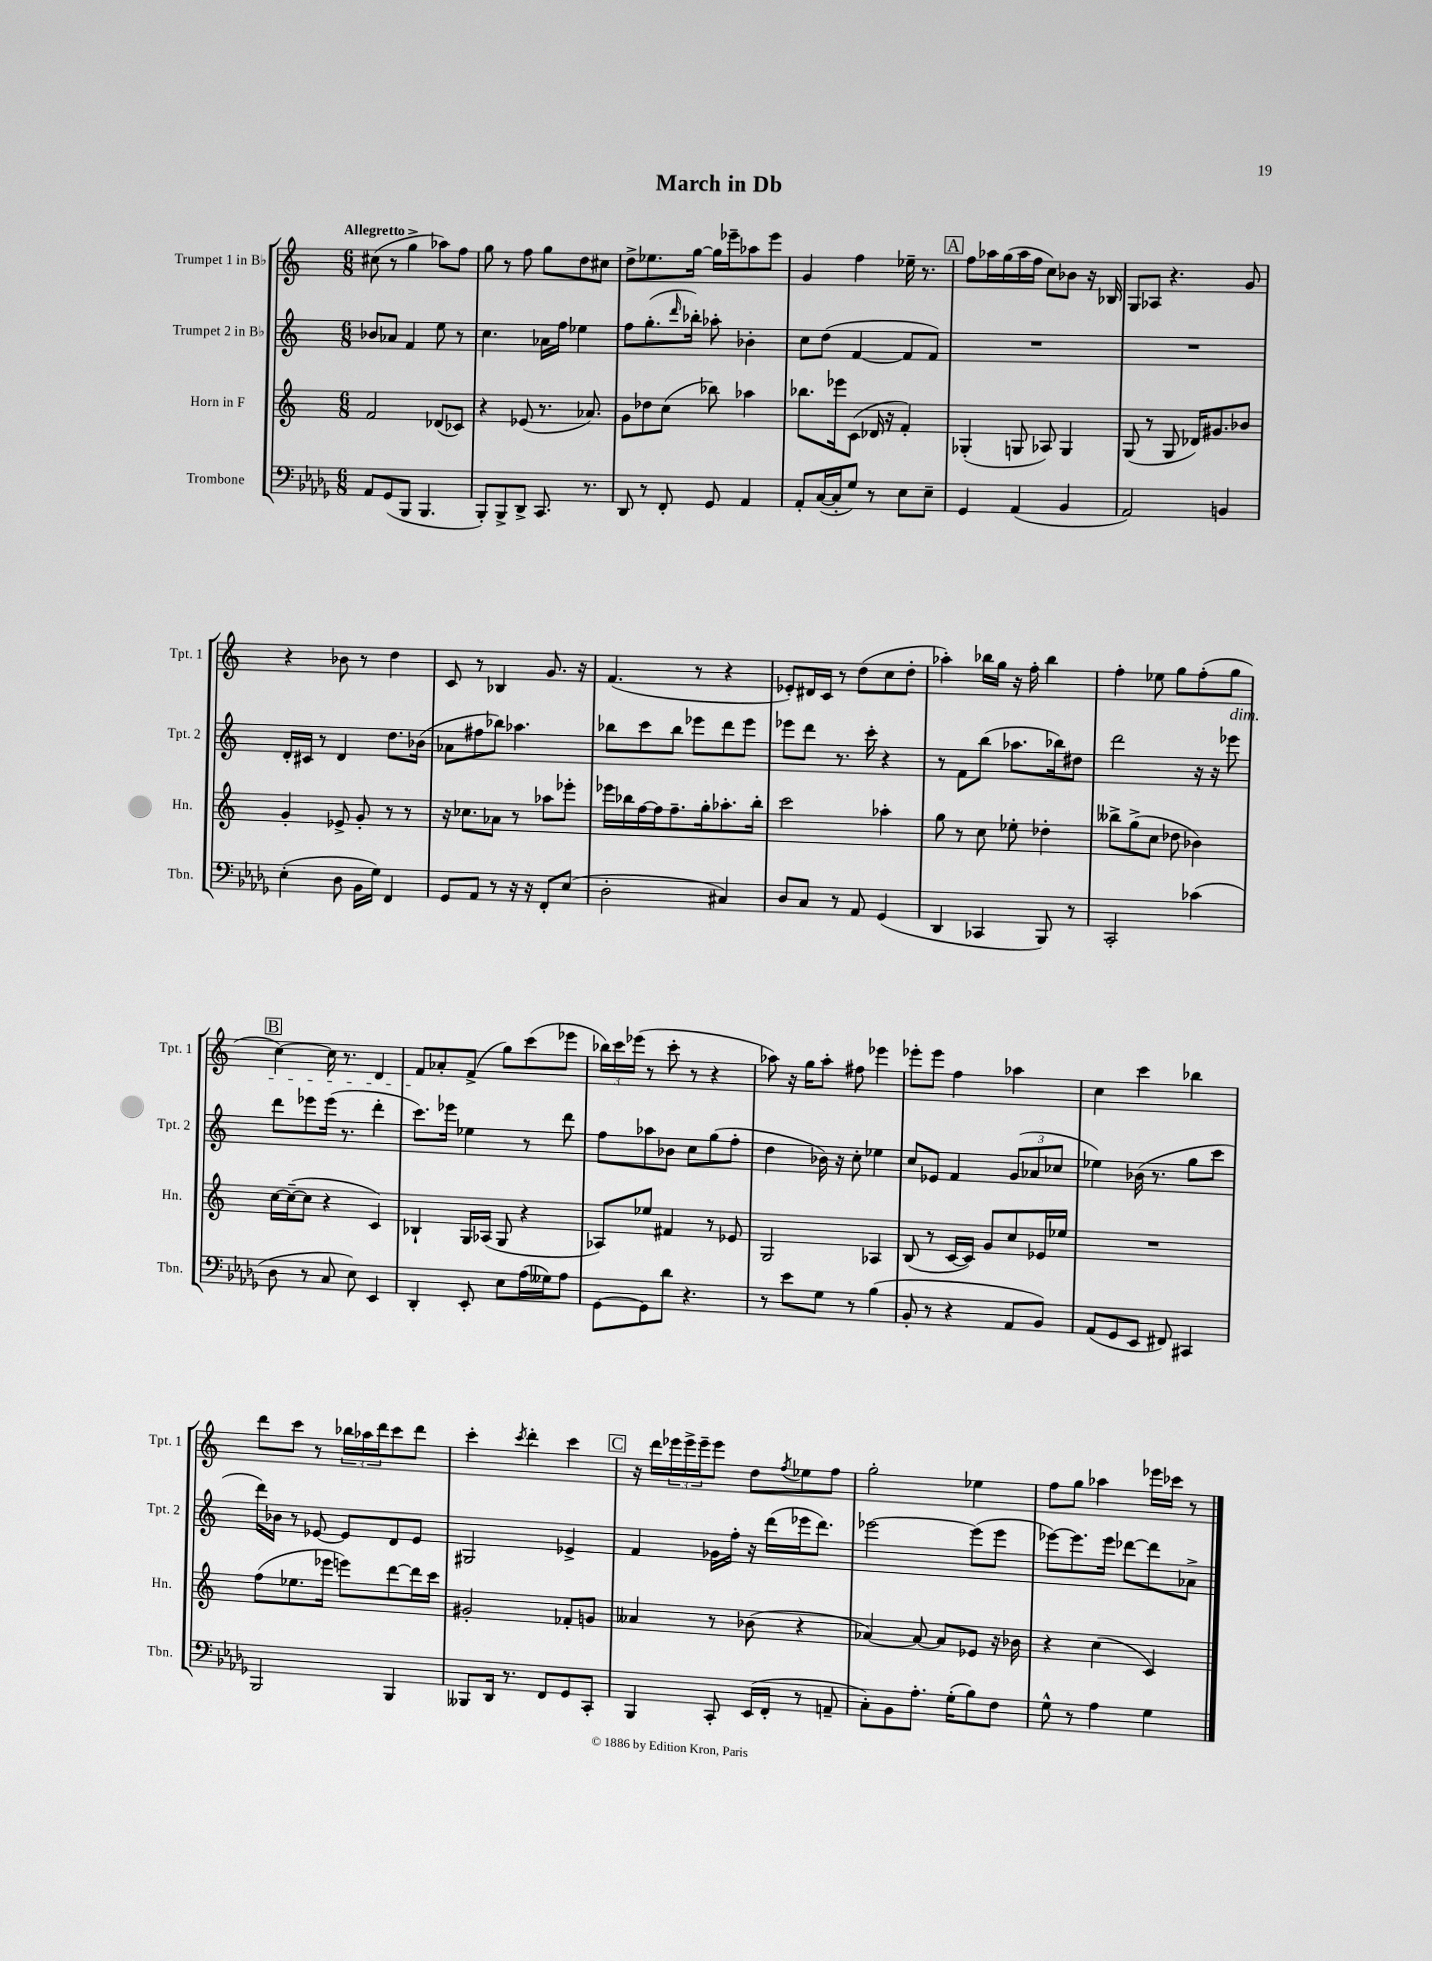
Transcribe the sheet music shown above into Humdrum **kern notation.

**kern	**kern	**kern	**kern
*staff4	*staff3	*staff2	*staff1
*clefF4	*clefG2	*clefG2	*clefG2
*k[b-e-a-d-g-]	*k[]	*k[]	*k[]
*M6/8	*M6/8	*M6/8	*M6/8
8AA-/L	2f/	8b-/L	(8cc#\
(8GG-/	.	8a-/J	8r
8BBB-/J	.	4f/	4gg^\
4.BBB-/	.	.	.
.	(8d-/L	8ee\	8aa-\L)
.	8c-/J)	8r	8ff\J
=	=	=	=
8BBB-'/L)	4r	4.cc\	8gg\
8BBB-^/	.	.	8r
8DD-^/J	(8e-/	.	8ff\
8.CC/	8.r	16a-\LL	8gg\L
.	.	16ff\JJ	.
.	.	4ee-\	8dd\
8.r	8.a-/)	.	.
.	.	.	8cc#\J
=	=	=	=
8DD-/	8g\L	8ff\L	8dd^\L
8r	8dd-\	(8.gg'\	8.ee-\
8FF'/	(8cc\J	.	.
.	.	16qqddd/	.
.	.	16bb-'\Jk)	[16gg\Jk
8GG-/	8bb-\)	8aa-'\	16gg\]LL
.	.	.	16eee-~\J
4AA-/	4aa-\	4b-'\	8aa-\
.	.	.	8eee-\J
=	=	=	=
8AA-'/L	8.bb-\L	8cc\L	4g/
([16C/L	.	(8dd\J	.
16C'/]J	16eee-\k	.	.
8G-/J)	(8c\J	[4f/	4ff\
8r	16d-/	.	.
.	16r	.	.
8E-\L	4f'/)	8f/]L	16ee-~\
.	.	.	8.r
8E-~\J	.	8f/J)	.
=	=	=	=
4GG-/	(4G-'/	2.r	8ff\L
.	.	.	16aa-\L
.	.	.	(16gg\
(4AA-/	8G/	.	16aa-\
.	.	.	16ff\JJ
.	8A-/)	.	8cc\L)
4BB-/	4G/	.	8b-\J
.	.	.	16r
.	.	.	16B-/
=	=	=	=
2AA-/)	(8G/	2.r	8G/L
.	8r	.	8A-/J
.	8G/	.	4.r
.	16d-/LK)	.	.
.	8.g#/	.	.
4BB/	.	.	.
.	8b-/J	.	8g/
=	=	=	=
(4E-'\	4g'/	16d'/LL	4r
.	.	16c#/JJ	.
.	.	8r	.
8D-\	8e-^/	4d/	8b-\
16BB-\LL	8g'/	.	8r
16G-\JJ)	.	.	.
4FF/	8r	8.dd\L	4dd\
.	8r	.	.
.	.	(16b-\Jk	.
=	=	=	=
8GG-/L	16r	8a-\L	8c/
.	8.cc-\L	.	.
8AA-/J	.	8ff#\	8r
8r	8a-\J	8bb-\J)	4B-/
16r	8r	4.aa-\	.
16r	.	.	.
8FF'/L	8aa-\L	.	8.g/
(8E-/J	8eee-'\J	.	.
.	.	.	16r
=	=	=	=
2D-'\	16eee-\LL	8bb-\L	(4.f/
.	16bb-\	.	.
.	[16ff\	8ccc\	.
.	16ff\]J	.	.
.	8.ff~\	8bb-\J	.
.	.	8eee-\L	8r
.	16gg'\k	.	.
4C#/)	8.aa-'\	8ddd\	4r
.	.	8eee-\J	.
.	16bb-'\Jk	.	.
=	=	=	=
8D-/L	2ccc\	8eee-\L	8e-'/L)
8C/J	.	8ddd\J	16d#/L
.	.	.	16c/JJ
8r	.	8.r	8r
8AA-/	.	.	(8dd\L
.	.	16ccc'\	.
(4GG-/	4aa-'\	4r	8cc\
.	.	.	8dd'\J
=	=	=	=
4DD-/	8gg\	8r	4aa-'\)
.	8r	8f\L	.
4CC-/	8cc\	(8bb\J	16bb-\LL
.	.	.	16gg\JJ
.	8ee-'\	8.aa-\L	16r
.	.	.	16ff'\
8BBB-/)	4dd-'\	.	4bb-\
.	.	16bb-\k)	.
8r	.	8dd#\J	.
=	=	=	=
2CC'/	8bb--^\L	2ddd\	4ff'\
.	(8gg^\	.	.
.	8cc\J	.	8ee-\
.	8dd-\	.	8gg\L
(4c-\	4b-\)	16r	(8ff'\
.	.	16r	.
.	.	8eee-\	8gg\J
=	=	=	=
8D-\	[16cc\LL	8ddd\L	[4cc\)
.	(16cc~\_J	.	.
8r	8cc\]J	8eee-\	.
8C/	4r	(16eee-\Jk	16cc\]
.	.	8.r	8.r
8E-\)	.	.	.
4EE-/	4c/)	4ddd'\	4d/
=	=	=	=
4DD-'/	4B-`/	8.ccc\L)	8f/L
.	.	.	8a-'/
.	.	16eee-\Jk	.
8EE-'/	16G/LL	4ee-\	(8f^/J
.	(16A-/JJ	.	.
8E-\L	8G/	.	8gg\L)
(16A-\L	4r	8r	(8ccc\
16G--\J)	.	.	.
8A-\J	.	8ddd\	8eee-\J
=	=	=	=
[8GG-\L	8A-/L)	8ff\L	24bb-\LL)
.	.	.	24ccc\
.	.	.	(24eee-\JJ
8GG-\]	8ee-/J	8aa-\	8r
8d-\J	4f#/	8b-\J	8ccc'\
4.r	.	8cc\L	8r
.	8r	(8gg\	4r
.	8e-/	8ff'\J	.
=	=	=	=
8r	2G/	4dd\	8aa-\)
8e-\L	.	.	16r
.	.	.	16gg\LK
8G-\J	.	16b-\)	8aa-'\J
.	.	16r	.
8r	.	8cc'\	8ff#\
(4B-\	4A-/	4ee-\	4eee-\
=	=	=	=
8BB-'/	(8B/	8cc/L	8eee-'\L
8r	8r	8e-/J	8eee-\J
4r	[16c/LL	4f/	4ff\
.	16c/]JJ)	.	.
.	8g/L	.	.
8AA-/L	8cc/	(12g/L	4aa-\
.	.	12a-/	.
8BB-/J)	16e-/L	.	.
.	.	12cc-/J	.
.	16ee-/JJ	.	.
=	=	=	=
(8AA-/L	2.r	4ee-\)	4cc\
8GG-/	.	.	.
8EE-/J	.	(16b-\	4ccc\
.	.	8.r	.
8FF#/)	.	.	.
4CC#/	.	8gg\L	4bb-\
.	.	8ccc\J	.
=	=	=	=
2BBB-/	(8ff\L	16ddd\LL)	8ddd\L
.	.	16b-\JJ	.
.	8.ee-\	8r	8ccc\J
.	.	[8e-/	8r
.	16eee-\Jk	.	.
.	8eee\L)	8e-/]L	24bb-\LL
.	.	.	24aa-\
.	.	.	24ddd\J
4BBB-/	[8ddd\	8d/	8ccc\
.	16ddd\]L	8e-/J	8ddd\J
.	16ccc\JJ	.	.
=	=	=	=
8BBB--/L	2g#'/	2G#/	4ccc'\
16DD-/Jk	.	.	.
8.r	.	.	.
.	.	.	8qccc/
.	.	.	4ddd'\
8FF/L	.	.	.
8GG-/	8f-'/L	4e-^/	4ccc\
8CC'/J	8g/J	.	.
=	=	=	=
4BBB-/	4a--/	4f/	16r
.	.	.	16ddd\LL
.	.	.	24eee-\
.	.	.	24eee-^\
.	.	.	24eee-~\J
8CC'/	8r	16g-\LL	8eee-\J
.	.	16ff'\JJ	.
(16EE-/LL	(8b-\	16r	8dd\L
16FF'/JJ	.	(16ddd\LL	.
.	.	.	8qff/
8r	4r	16eee-\J	8ee-\
.	.	8.ddd\J)	.
8AA~/	.	.	8ff\J
=	=	=	=
8C'\L)	[4a-/)	[2eee-\	2gg'\
8BB-\	.	.	.
8.A-'\J	8a-/_	.	.
.	8a-/]L	.	.
(16G-'\LK	.	.	.
8B-\)	8e-/J	(8eee-\]L	4ee-\
8F\J	16r	8eee-\J	.
.	16b-\	.	.
=	=	=	=
8G-^^\	4r	[8eee-\L)	8ff\L
8r	.	8.eee-\]	8gg\J
4A-\	(4cc\	.	4aa-\
.	.	16eee-\Jk	.
.	.	[8ddd-\L	.
4G-\	4c/)	8ddd-\]	16eee-\LL
.	.	.	16ccc-\JJ
.	.	8a-^\J	8r
==	==	==	==
*-	*-	*-	*-
